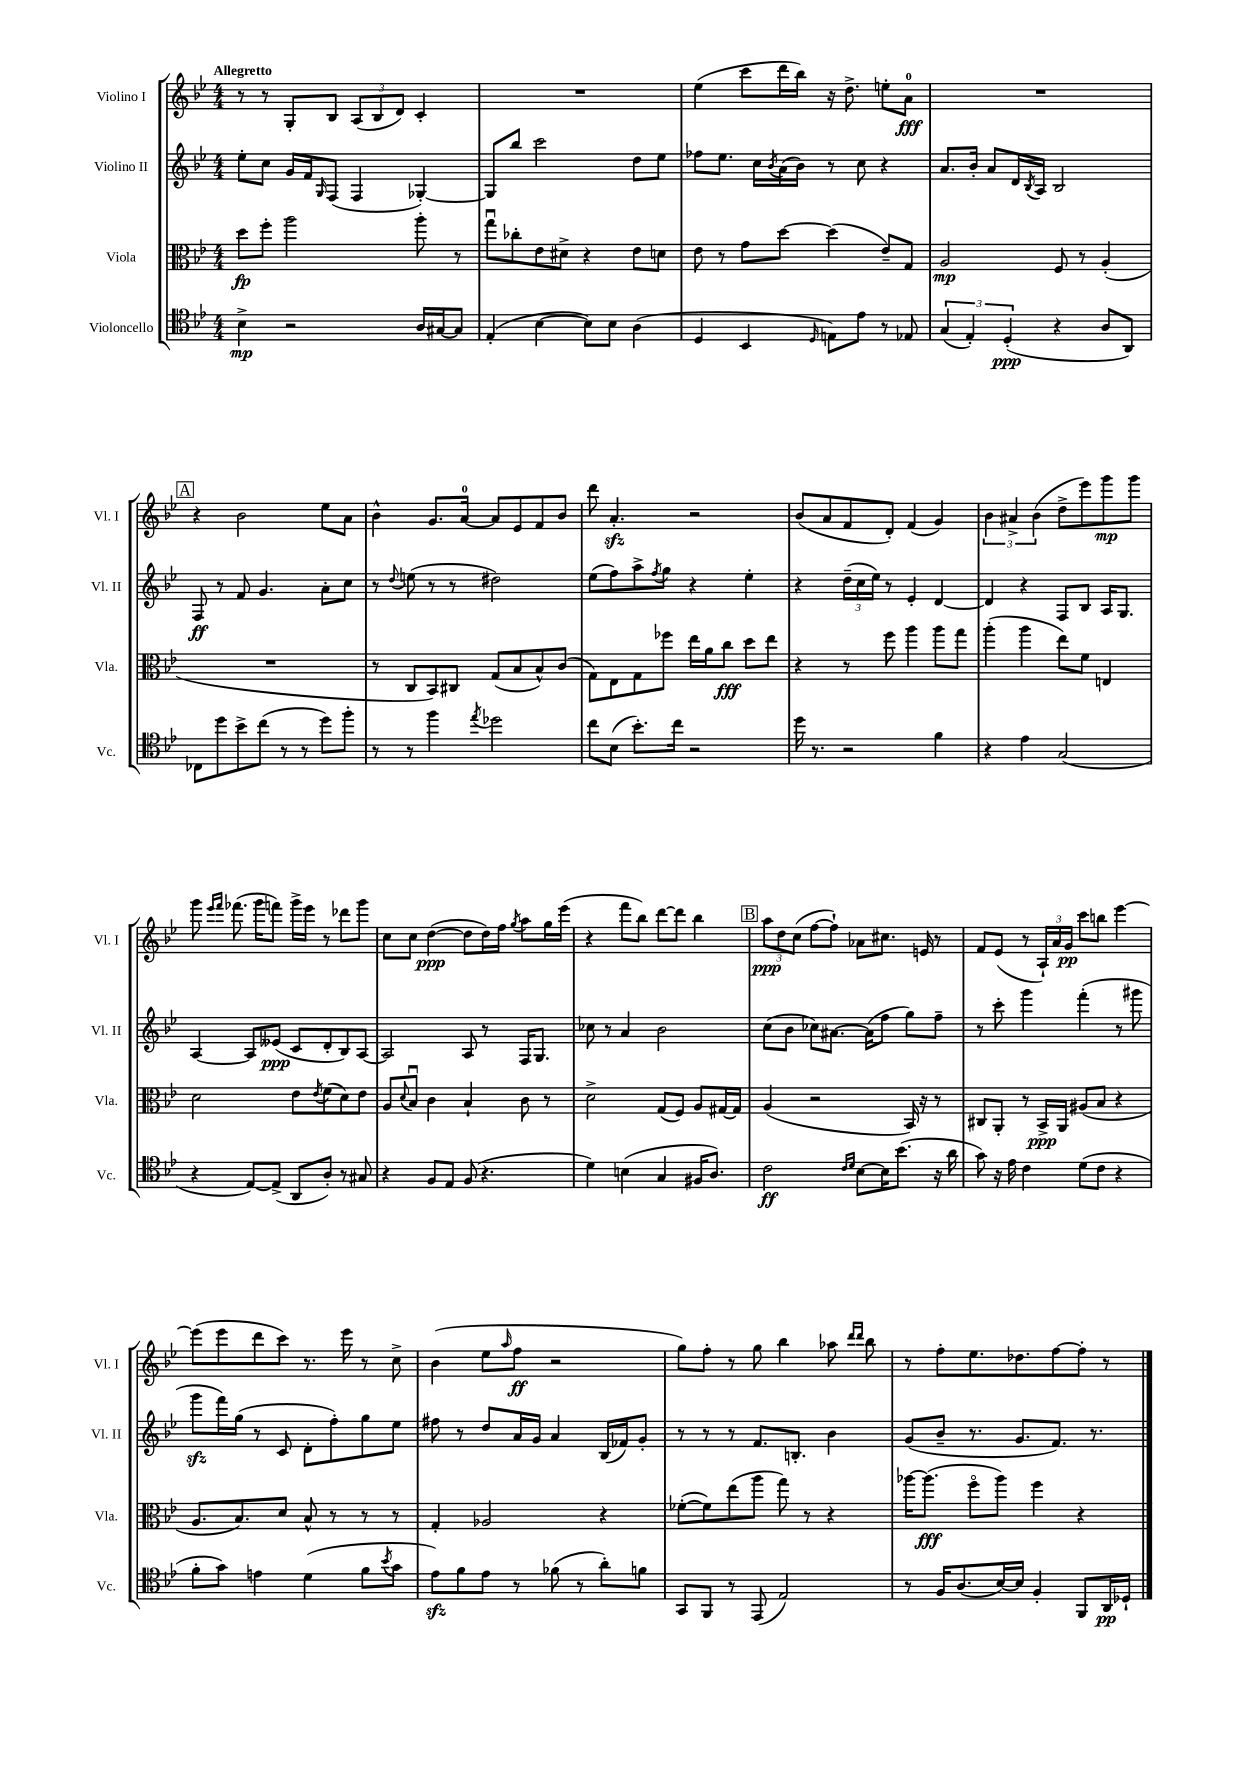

**kern	**kern	**kern	**kern
*staff4	*staff3	*staff2	*staff1
*clefC4	*clefC3	*clefG2	*clefG2
*k[b-e-]	*k[b-e-]	*k[b-e-]	*k[b-e-]
*M4/4	*M4/4	*M4/4	*M4/4
4B-^	8dd	8ee-'	8r
.	8ff'	8cc	8r
2r	2aa	16g	8G'
.	.	16f	.
.	.	16qqG	.
.	.	(8F	8B-
.	.	4F	(12A
.	.	.	12B-
.	.	.	12d)
16A	8aa'	[4G-')	4c'
[16G#	.	.	.
8G#]	8r	.	.
=	=	=	=
(4E-'	8ggu	8G-]	1r
.	8cc-'	8bb-	.
[4B-	8e-	2ccc	.
.	8d#^	.	.
8B-])	4r	.	.
8B-	.	.	.
(4A	8e-	8dd	.
.	8d	8ee-	.
=	=	=	=
4D	8e-	8ff-	(4ee-
.	8r	8.ee-	.
4BB-	8g	.	8ccc
.	.	16cc	.
.	.	8qb-	.
.	[8dd	(16a	16ddd
.	.	16b-)	16bb-)
16qqD	.	.	.
8E)	(4dd]	8r	16r
.	.	.	8.dd^
8e-	.	8cc	.
8r	8e-~)	4r	8ee'
8E-	8G	.	8a
=	=	=	=
(6G	2A	8.a	1r
6E-')	.	.	.
.	.	16b-'	.
.	.	8a	.
(6D'	.	.	.
.	.	16d	.
.	.	8qB-	.
.	.	16A	.
4r	8F	2B-	.
.	8r	.	.
8A	(4A'	.	.
8AA)	.	.	.
=	=	=	=
8C-	1r	8F	4r
8dd	.	8r	.
8b-^	.	8f	2b-
(8cc	.	4.g	.
8r	.	.	.
8r	.	.	.
8dd)	.	8a'	8ee-
8ff'	.	8cc	8a
=	=	=	=
8r	8r	8r	4b-^^
.	.	8qqdd	.
8r	8C	(8ee	.
4ff	8BB-)	8r	8.g
.	8C#	8r	.
.	.	.	[16a
8qee-	.	.	.
2dd-	(8G	2dd#)	8a]
.	8B-	.	8e-
.	8B-^^)	.	8f
.	(8c	.	8b-
=	=	=	=
8cc	8G)	(8ee-	8ddd
(8B-	8E-	8ff)	4.a'
8.b-')	8G	8aa^	.
.	.	8qff	.
.	8ff-	8gg	.
16cc	.	.	.
2r	16ee-	4r	2r
.	16a	.	.
.	8cc	.	.
.	8dd	4ee-'	.
.	8ee-	.	.
=	=	=	=
16dd	4r	4r	(8b-
8.r	.	.	.
.	.	.	8a
2r	8r	(24dd~	8f
.	.	24cc	.
.	.	24ee-)	.
.	8ff	8r	8d')
.	4aa	4e-'	(4f
4f	8aa	[4d	4g)
.	8gg	.	.
=	=	=	=
4r	(4aa'	4d]	6b-
.	.	.	6a#^
4e-	4aa	4r	.
.	.	.	(6b-
(2G	8ee-)	8F	8dd^
.	8f	8B-	8eee-)
.	4E	16A	8ggg
.	.	8.G	.
.	.	.	8ggg
=	=	=	=
4r	2d	[4A	8ggg
.	.	.	16qqeee-
.	.	.	16qqfff
.	.	.	(8.fff-
[8E-)	.	8A]	.
.	.	.	16ggg
(8E-^]	.	(8e--	8fff)
8AA	8e-	8c	16ggg^
.	.	.	16eee-
.	8qe-	.	.
8A')	(8f	8d'	8r
8r	8d)	8B-)	8ddd-
8G#	8e-	[8A	8ggg
=	=	=	=
4r	8A	2A]	8cc
.	8qqd	.	.
.	8B-u	.	8cc
8F	4c	.	([4dd
8E-	.	.	.
(8F	4B-`	8A	8dd]
4.r	.	8r	16dd)
.	.	.	16ff
.	.	.	8qgg
.	8c	16F	8aa
.	.	8.G	.
.	8r	.	16gg
.	.	.	(16eee-
=	=	=	=
4d)	2d^	8cc-	4r
.	.	8r	.
(4B	.	4a	8fff
.	.	.	8bb-)
4G	(8G	2b-	[8ddd
.	8F)	.	8ddd]
16F#	8A	.	4bb-
8.A)	.	.	.
.	[16G#	.	.
.	16G#]	.	.
=	=	=	=
2c	(4A	(8cc	12aa
.	.	.	12dd
.	.	8b-	.
.	.	.	(12cc
.	2r	8cc-)	[8ff
.	.	[8.a#	8ff`])
16qqc	.	.	.
16qqd	.	.	.
[8B-	.	.	8a-
.	.	(16a#]	.
16B-]	.	8ff	8.cc#
(8.b-	.	.	.
.	16BB-)	8gg)	.
.	16r	.	16e
16r	8r	8ff~	8r
16a	.	.	.
=	=	=	=
8g)	8C#	8r	8f
16r	8AA'	8ccc'	(8e-
16e-	.	.	.
4c	8r	4ggg	8r
.	16BB-^	.	24A`)
.	.	.	24a
.	16AA	.	.
.	.	.	24g
(8d	(8A#	(4fff'	8ccc
8c	8B-	.	8bb
4r	4r	8r	[4eee-
.	.	8ggg#	.
=	=	=	=
8f'	8.A	8ggg	(8eee-]
8g)	.	16fff)	8eee-
.	8.B-)	(16gg	.
4e	.	8r	8ddd
.	8d	8c	8ccc)
(4d	8B-^^	8d'	8.r
.	8r	8ff')	.
.	.	.	16eee-
8f	8r	8gg	8r
8qb-	.	.	.
8g	8r	8ee-	8cc^
=	=	=	=
8e-)	4G'	8ff#	(4b-
8f	.	8r	.
8e-	2A-	8dd	8ee-
.	.	.	16qqaa
8r	.	16a	8ff
.	.	16g	.
(8f-	.	4a	2r
8r	.	.	.
8a')	4r	(16B-	.
.	.	16f-)	.
8f	.	8g'	.
=	=	=	=
8GG	([8f-'	8r	8gg)
8FF	8f-])	8r	8ff'
8r	(8ee-	8r	8r
(8EE-	8aa	8.f	8gg
2E-)	8gg)	.	4bb-
.	.	8.B'	.
.	8r	.	.
.	4r	4b-	8aa-
.	.	.	16qqddd
.	.	.	16qqddd
.	.	.	8bb-
=	=	=	=
8r	[16aa-	(8g	8r
.	(8.aa-]	.	.
16F	.	8b-~	8ff'
(8.A	.	.	.
.	8ffo	8.r	8.ee-
[16B-)	8aa-)	.	.
16B-]	.	8.g	8.dd-
4F'	4ff	.	.
.	.	8.f)	[8ff
8FF	4r	.	8ff']
.	.	8.r	.
16AA	.	.	8r
16D-`	.	.	.
==	==	==	==
*-	*-	*-	*-
